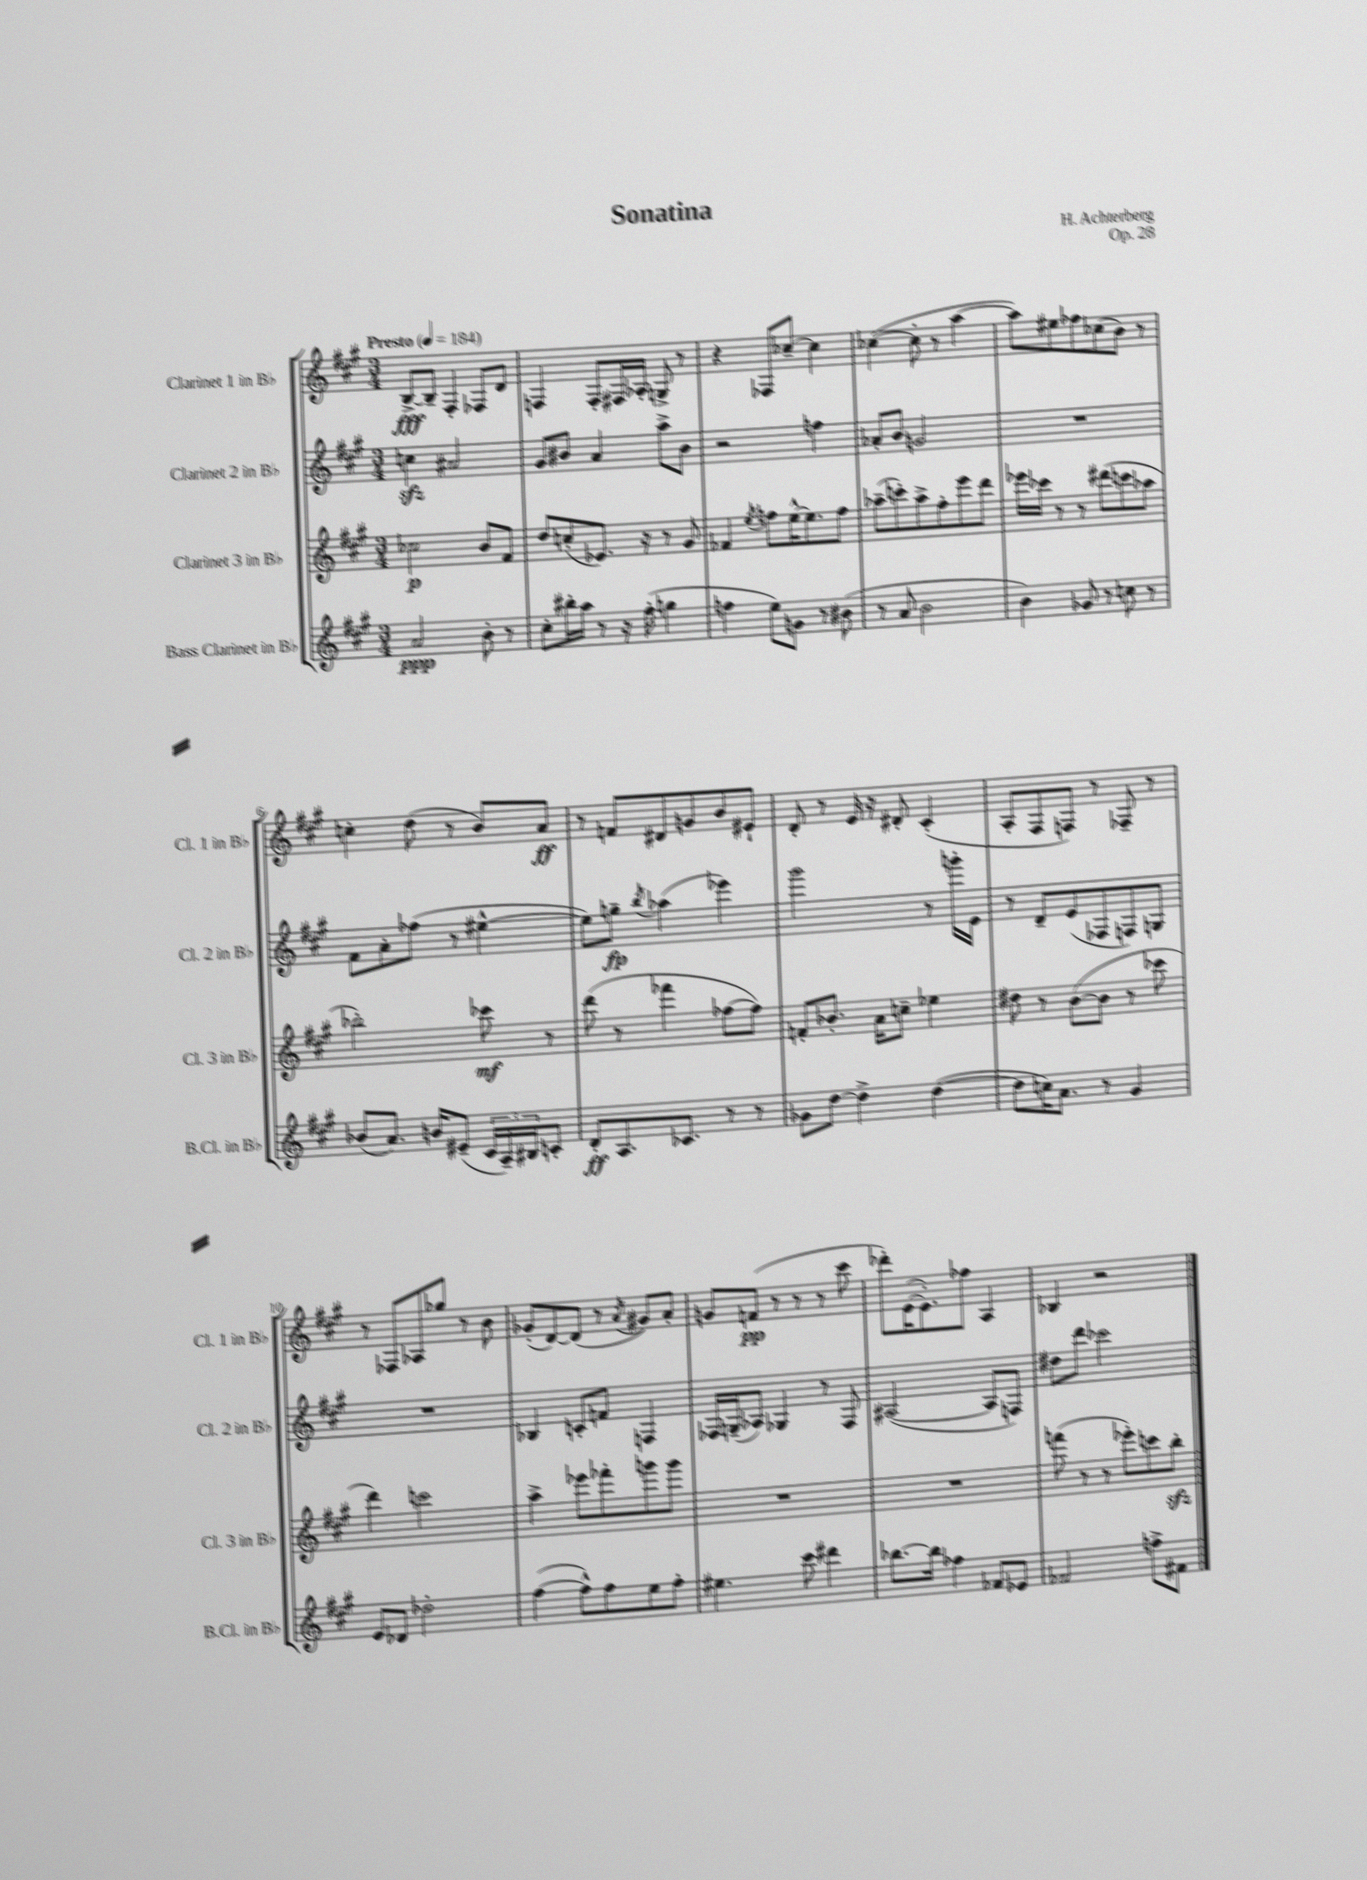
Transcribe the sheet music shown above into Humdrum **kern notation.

**kern	**dynam	**kern	**dynam	**kern	**dynam	**kern	**dynam
*part4	*part4	*part3	*part3	*part2	*part2	*part1	*part1
*staff4	*staff4	*staff3	*staff3	*staff2	*staff2	*staff1	*staff1
*I"Bass Clarinet in B♭	*	*I"Clarinet 3 in B♭	*	*I"Clarinet 2 in B♭	*	*I"Clarinet 1 in B♭	*
*I'B.Cl. in B♭	*	*I'Cl. 3 in B♭	*	*I'Cl. 2 in B♭	*	*I'Cl. 1 in B♭	*
*clefG2	*	*clefG2	*	*clefG2	*	*clefG2	*
*k[f#c#g#]	*	*k[f#c#g#]	*	*k[f#c#g#]	*	*k[f#c#g#]	*
*M3/4	*	*M3/4	*	*M3/4	*	*M3/4	*
*MM184	*	*MM184	*	*MM184	*	*MM184	*
=1	=1	=1	=1	=1	=1	=1	=1
!	!	!	!	!	!	!LO:TX:a:B:t=Presto	!
2a/	ppp	2cc-X\	p	4ccnzz\	.	[8B^/L	fff
.	.	.	.	.	.	8B~/J]	.
.	.	.	.	2a#X/	.	4F#'/	.
8b'\	.	8b/L	.	.	.	8F-X/L	.
8r	.	8f#/J	.	.	.	8d/J	.
=2	=2	=2	=2	=2	=2	=2	=2
8cc#'\L	.	8dd/L	.	8g#/L	.	4Fn/	.
16bb#X'\L	.	(8ccn'/	.	8b#X/J	.	.	.
16aa\JJ	.	.	.	.	.	.	.
8r	.	8.e-X/J)	.	4a/	.	8F'/L	.
16r	.	.	.	.	.	16F#X/L	.
(16ff#'\	.	16r	.	.	.	16A-X'/JJ	.
4ggn\	.	8r	.	8aa^\L	.	8Gn^/	.
.	.	8g#/	.	8b#\J	.	8r	.
=3	=3	=3	=3	=3	=3	=3	=3
4ffn\	.	4f-X/	.	2r	.	4r	.
.	.	8qee/	.	.	.	.	.
8ee\L)	.	8ffn\L	.	.	.	8F-X/L	.
8gn\J	.	[16ee^^\K	.	.	.	[8cc-X~/J	.
.	.	8.ee\]	.	.	.	.	.
8r	.	.	.	4ffn\	.	4cc-\]	.
(8b#X\	.	8ff\J	.	.	.	.	.
=4	=4	=4	=4	=4	=4	=4	=4
8r	.	(8aa-X~\L	.	8a-X'/L	.	([4cc-X\	.
8a/	.	8cccn'\)	.	8b/J	.	.	.
2b\	.	8aa-^\	.	2gn/	.	8cc-'\]	.
.	.	8ff#'\	.	.	.	8r	.
.	.	8eee\	.	.	.	[4aa\	.
.	.	8ddd\J	.	.	.	.	.
=5	=5	=5	=5	=5	=5	=5	=5
4b\)	.	16eee-X\LL	.	2.r	.	8aa\L])	.
.	.	16ccc-X\JJ	.	.	.	.	.
.	.	8r	.	.	.	8ee#X\	.
8g-X/	.	8r	.	.	.	8ff-X\	.
8r	.	(8ddd#X\L	.	.	.	(8cc-X\	.
8ccn\	.	8cccn\	.	.	.	8b\J)	.
8r	.	8aa-X\J	.	.	.	8r	.
!!LO:LB:g=z
=6	=6	=6	=6	=6	=6	=6	=6
(8b-X/L	.	2bb-X'\)	.	8f#\L	.	4ccn'\	.
8.a/J)	.	.	.	8a'\	.	.	.
.	.	.	.	(8ff-X\J	.	(8dd\	.
16bn/KL	.	.	.	.	.	.	.
(8e#X~/J	.	.	.	8r	.	8r	.
24c#/LL	.	8ccc-X\	mf	[4ee#X^^\	.	8b/L)	.
24A~/)	.	.	.	.	.	.	.
24B#X/J	.	.	.	.	.	.	.
8cn'/J	.	8r	.	.	.	8a/J	ff
=7	=7	=7	=7	=7	=7	=7	=7
8d'/L	ff	(8ddd\	.	8ee#\L])	.	8r	.
8.A/	.	8r	.	8ggn~\J	fp	8fn/L	.
.	.	.	.	8qbb/	.	.	.
.	.	4fff-X\	.	(4aa-X\	.	8d#X/	.
8.c-X/J	.	.	.	.	.	.	.
.	.	.	.	.	.	8gn/	.
8r	.	[8ff-X\L	.	4eee-X\)	.	8b/	.
8r	.	8ff-\J])	.	.	.	8e#X`/J	.
=8	=8	=8	=8	=8	=8	=8	=8
8g-X\L	.	8fn'/L	.	2ggg#\	.	8d'/	.
[8dd\J	.	8.b-X'/J	.	.	.	8r	.
4dd^\]	.	.	.	.	.	16e/	.
.	.	16a\KL	.	.	.	16r	.
.	.	8ccn~\J	.	.	.	8d#X'/	.
([4dd\	.	4ee-X\	.	8r	.	(4c#'/	.
.	.	.	.	16gggn'\LL	.	.	.
.	.	.	.	16e\JJ	.	.	.
=9	=9	=9	=9	=9	=9	=9	=9
8dd\L]	.	8dd#X\	.	8r	.	8A'/L	.
16ccn\K)	.	8r	.	8d~/L	.	8F#/	.
8.a\J	.	.	.	.	.	.	.
.	.	([8b\L	.	(8e/	.	8Fn/J)	.
8r	.	8b\J]	.	8F-X/	.	8r	.
4g#/	.	8r	.	8Fn/)	.	8F-X~/	.
.	.	8ccc-X\	.	8Gn/J	.	8r	.
!!LO:LB:g=z
=10	=10	=10	=10	=10	=10	=10	=10
8e/L	.	4ddd\)	.	2.r	.	8r	.
8d-X/J	.	.	.	.	.	8F-X/L	.
2dd-X'\	.	2cccn\	.	.	.	8A-X/	.
.	.	.	.	.	.	8gg-X/J	.
.	.	.	.	.	.	8r	.
.	.	.	.	.	.	8b\	.
=11	=11	=11	=11	=11	=11	=11	=11
([4ff#\	.	4aa^\	.	4B-X/	.	(8g-X'/L	.
.	.	.	.	.	.	[8d/)	.
8ff#^^\L])	.	8eee-X\L	.	8cn'/L	.	(8d/J]	.
8ff#\	.	8fff-X'\	.	8fn/J	.	8r	.
.	.	.	.	.	.	8qa/	.
8ee\	.	8gggn\	.	4Fn/	.	8g#X/L)	.
8ff#'\J	.	8ggg\J	.	.	.	8a'/J	.
=12	=12	=12	=12	=12	=12	=12	=12
4.ee#X\	.	2.r	.	16F-X/LL	.	8gn/L	.
.	.	.	.	(16Gn~/J	.	.	.
.	.	.	.	8A-X/J)	.	(8fn/J	pp
.	.	.	.	4G-X/	.	8r	.
8ccc#\	.	.	.	.	.	8r	.
4ddd#X\	.	.	.	8r	.	8r	.
.	.	.	.	8F-/	.	8ccc#\	.
=13	=13	=13	=13	=13	=13	=13	=13
[8.bb-X\L	.	2.r	.	([2A#X/	.	8ddd-X'\L)	.
.	.	.	.	.	.	([16e\K	.
16bb-\Jk]	.	.	.	.	.	8.e'\])	.
4ff-X\	.	.	.	.	.	.	.
.	.	.	.	.	.	8ff-X\J	.
8f-X/L	.	.	.	8A#/L]	.	4A/	.
8e-X/J	.	.	.	8Fn/J)	.	.	.
=14	=14	=14	=14	=14	=14	=14	=14
2f-X/	.	(8fffn\	.	8dd#X\L	.	4B-X/	.
.	.	8r	.	8ddd\J	.	.	.
.	.	8r	.	2ccc-X\	.	2r	.
.	.	8eee-X'\L)	.	.	.	.	.
8ffn^\L	.	8cccn\	.	.	.	.	.
8f#X\J	.	8bbzz'\J	.	.	.	.	.
==	==	==	==	==	==	==	==
*-	*-	*-	*-	*-	*-	*-	*-
